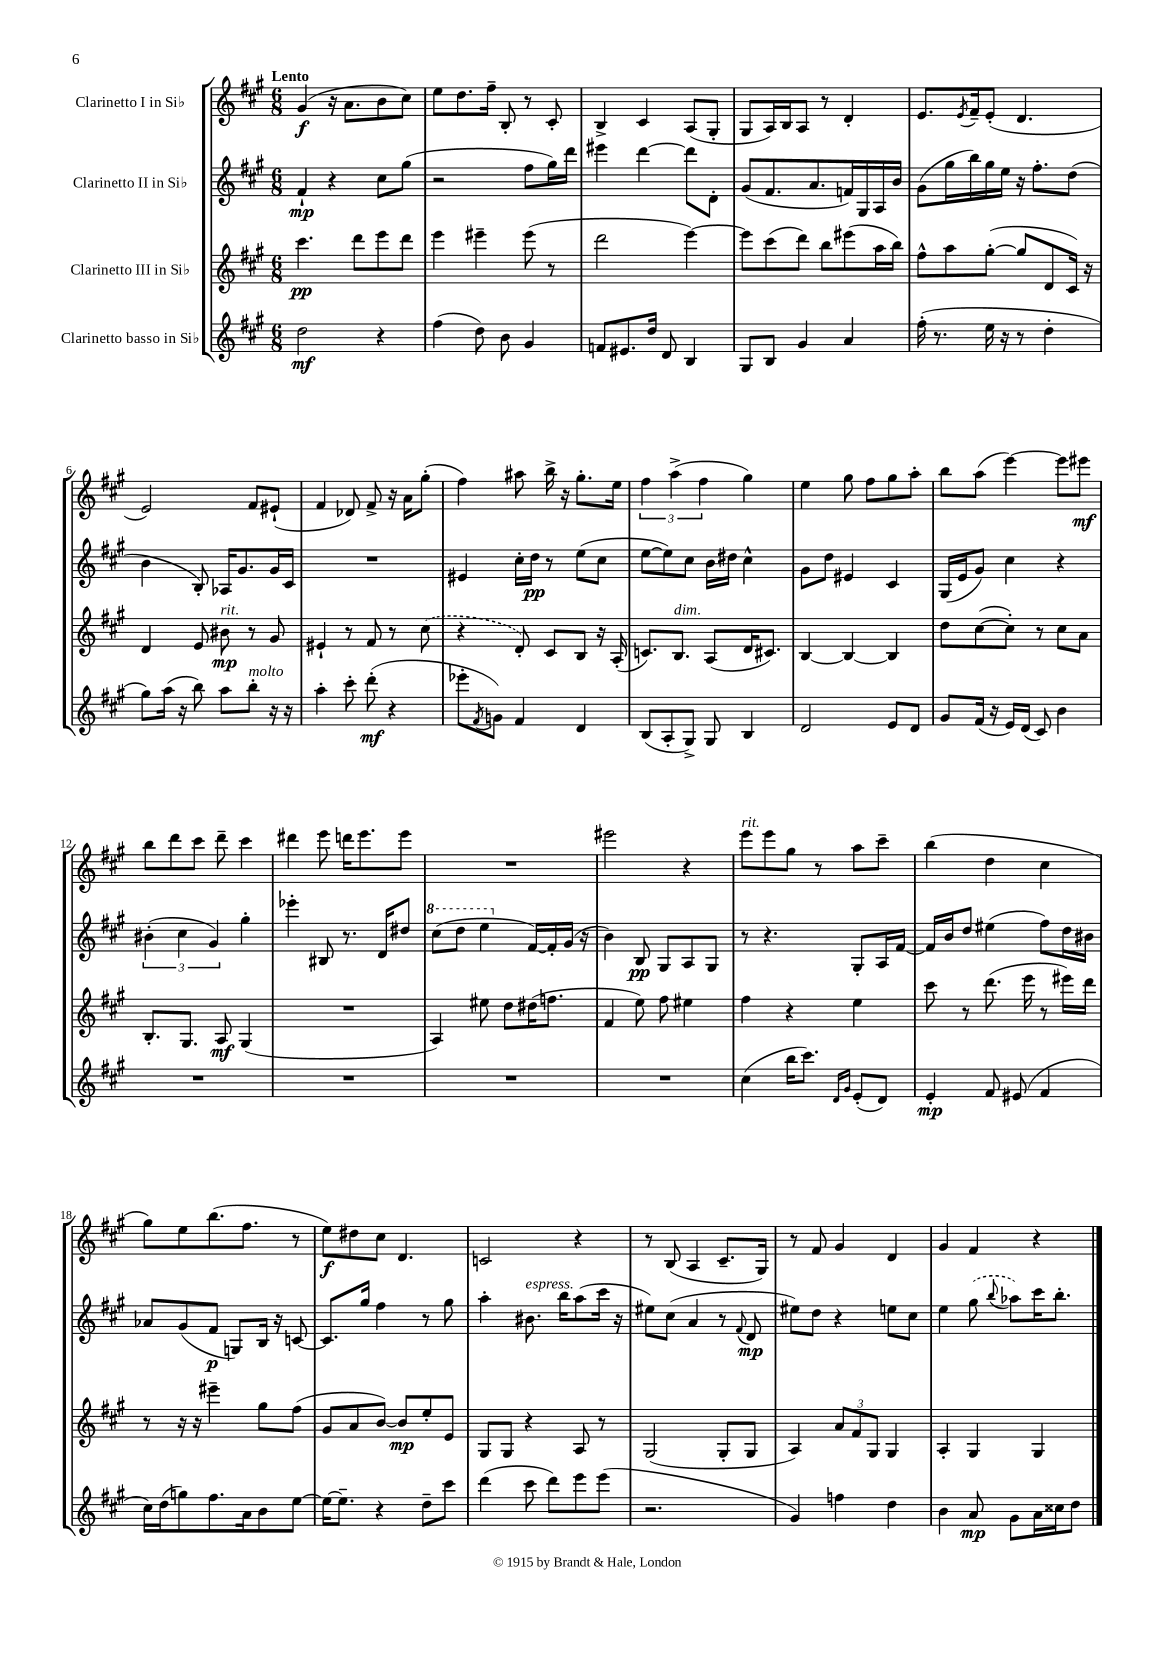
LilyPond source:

<<
\new StaffGroup <<
\new Staff = "s0" \with { instrumentName = "Clarinetto I in Sib" } {
    \clef treble \key a \major \numericTimeSignature \time 6/8 \tempo "Lento"
    gis'4\f( r16 a'8. b'8 cis''8) |
    e''8 d''8. fis''16-- b8-. r8 cis'8-. |
    b4-> cis'4 a8( gis8-. |
    gis8 a16) b16 a8 r8 d'4-. |
    e'8. \acciaccatura { e'8 } fis'16-- e'8-.( d'4. |
    e'2) fis'8 eis'8-!( |
    fis'4 des'8) fis'8-> r16 a'16 gis''8-.( |
    fis''4) ais''8 b''16-> r16 gis''8.-. e''16 |
    \tuplet 3/2 { fis''4 a''4->( fis''4 } gis''4) |
    e''4 gis''8 fis''8 gis''8 a''8-. |
    b''8 a''8( e'''4~) e'''8 eis'''8\mf |
    b''8 d'''8 cis'''8 d'''8-- cis'''4 |
    dis'''4 e'''8 d'''16 e'''8. e'''8 |
    R2. |
    eis'''2 r4 |
    e'''8^\markup { \italic "rit." } e'''8 gis''8 r8 a''8 cis'''8-- |
    b''4( d''4 cis''4 |
    gis''8) e''8 b''8.( fis''8. r8 |
    e''8\f) dis''8 cis''8 d'4. |
    c'2 r4 |
    r8 b8( a4 cis'8.-- gis16) |
    r8 fis'8 gis'4 d'4 |
    gis'4 fis'4 r4 \bar "|." |
}
\new Staff = "s1" \with { instrumentName = "Clarinetto II in Sib" } {
    \clef treble \key a \major \numericTimeSignature \time 6/8
    fis'4-!\mp r4 cis''8 gis''8( |
    r2 fis''8 gis''16) d'''16 |
    eis'''4 d'''4~ d'''8 d'8-. |
    gis'8( fis'8. a'8. f'16) gis16 a16 b'16 |
    gis'8( gis''16 b''16) gis''16 e''16 r16 fis''8.-. d''8( |
    b'4 b8-.) aes16 gis'8. gis'16 cis'16 |
    R2. |
    eis'4 cis''16-. d''16\pp r8 e''8( cis''8 |
    e''8~ e''8) cis''8 b'16 dis''16 cis''4-^ |
    gis'8 d''8 eis'4 cis'4 |
    gis16( e'16 gis'8) cis''4 r4 |
    \tuplet 3/2 { bis'4-.( cis''4 gis'4) } gis''4-. |
    ees'''4-. bis8 r8. d'16 dis''8 |
    \ottava #1 cis'''8( d'''8 e'''4 \ottava #0 fis'16~) fis'16-. gis'16( r16 |
    b'4) b8\pp gis8 a8 gis8 |
    r8 r4. gis8-. a16 fis'16~ |
    fis'16 b'16 d''8 eis''4( fis''8) d''16 bis'16 |
    aes'8 gis'8( fis'8\p g8) b16 r16 c'8~ |
    c'8. gis''16 fis''4 r8 gis''8 |
    a''4-. bis'8.^\markup { \italic "espress." } b''16 a''8( cis'''16 r16 |
    eis''8) cis''8( a'4 r8 \appoggiatura { fis'8 } d'8\mp |
    eis''8) d''8 r4 e''8 cis''8 |
    e''4 \once \slurDashed gis''8( \appoggiatura { b''8 } aes''8) cis'''16 b''8.-. \bar "|." |
}
\new Staff = "s2" \with { instrumentName = "Clarinetto III in Sib" } {
    \clef treble \key a \major \numericTimeSignature \time 6/8
    cis'''4.\pp d'''8 e'''8 d'''8 |
    e'''4 eis'''4-- eis'''8( r8 |
    d'''2 e'''4~) |
    e'''8 cis'''8( d'''8) b''8 eis'''8( a''16 b''16) |
    fis''8-^ a''8 gis''8~-.( gis''8 d'8 cis'16) r16 |
    d'4 e'8 bis'8\mp^\markup { \italic "rit." } r8 gis'8 |
    eis'4-! r8 fis'8 r8 \once \slurDashed cis''8( |
    r4 d'8-.) cis'8 b8 r16 a16-.( |
    c'8.) b8.^\markup { \italic "dim." } a8( d'16 cis'8.) |
    b4~ b4~ b4 |
    d''8 cis''8~( cis''8-.) r8 cis''8 a'8 |
    b8.-. gis8. a8\mf gis4( |
    R2. |
    a4) eis''8 d''8 dis''16( f''8. |
    fis'4 e''8) fis''8 eis''4 |
    fis''4 r4 e''4 |
    cis'''8 r8 d'''8.( e'''16 r8 eis'''16) d'''16 |
    r8 r16 r16 eis'''4-- gis''8 fis''8( |
    gis'8 a'8 b'8~) b'8\mp e''8-. e'8 |
    gis8 gis8 r4 a8 r8 |
    gis2( gis8-. gis8 |
    a4) \tuplet 3/2 { a'8 fis'8 gis8 } gis4 |
    a4-. gis4 gis4 \bar "|." |
}
\new Staff = "s3" \with { instrumentName = "Clarinetto basso in Sib" } {
    \clef treble \key a \major \numericTimeSignature \time 6/8
    d''2\mf r4 |
    fis''4( d''8) b'8 gis'4 |
    f'8 eis'8. d''16 d'8 b4 |
    gis8 b8 gis'4 a'4 |
    fis''16-.( r8. e''16 r16 r8 d''4-. |
    gis''8) a''16( r16 b''8) a''8 b''8-.^\markup { \italic "molto" } r16 r16 |
    a''4-. cis'''8-. d'''8-.\mf( r4 |
    ees'''8-. \acciaccatura { fis'8 } g'8) fis'4 d'4 |
    b8( a8-. gis8->) gis8 b4 |
    d'2 e'8 d'8 |
    gis'8 fis'16( r16 e'16) d'16( cis'8) b'4 |
    R2. |
    R2. |
    R2. |
    R2. |
    cis''4( b''16 cis'''8.) \grace { d'16 gis'16 } e'8-.( d'8) |
    e'4-.\mp fis'8 eis'8( fis'4 |
    cis''16) d''16( g''8) fis''8. a'16 b'8 e''8~ |
    e''16~ e''8.-- r4 d''8-- cis'''8 |
    d'''4( cis'''8 d'''8) e'''8 e'''8( |
    r2. |
    gis'4) f''4 d''4 |
    b'4 a'8\mp gis'8 a'16 cisis''16 d''8 \bar "|." |
}
>>
>>
